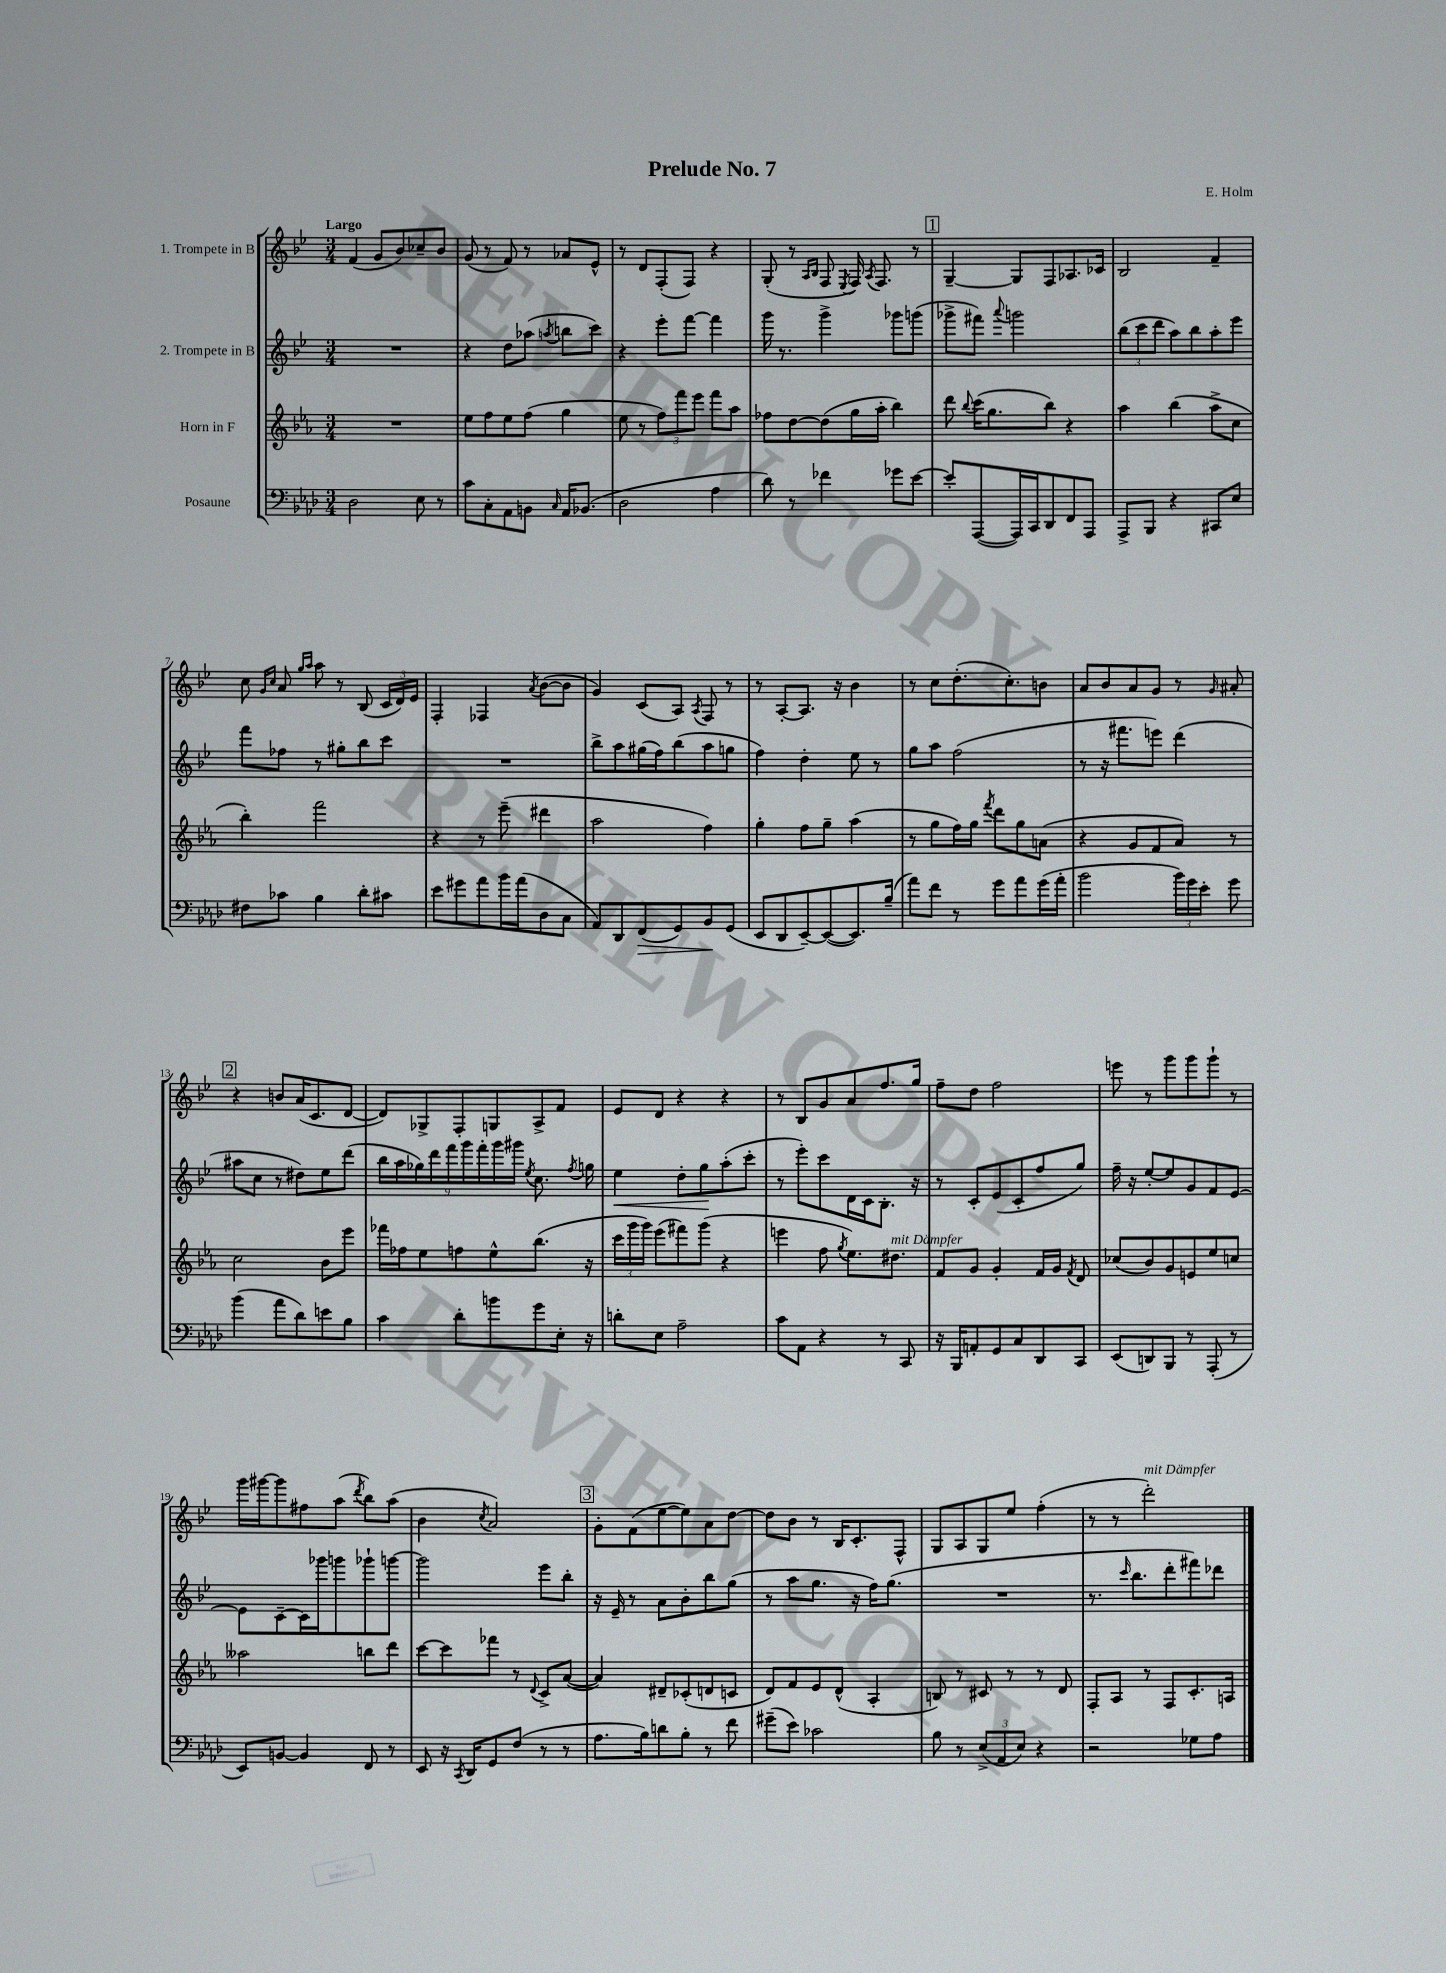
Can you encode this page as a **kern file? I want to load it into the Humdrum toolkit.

**kern	**kern	**kern	**kern
*staff4	*staff3	*staff2	*staff1
*clefF4	*clefG2	*clefG2	*clefG2
*k[b-e-a-d-]	*k[b-e-a-]	*k[b-e-]	*k[b-e-]
*M3/4	*M3/4	*M3/4	*M3/4
2D-\	2.r	2.r	(4f/
.	.	.	8g/L
.	.	.	8b-/)
8E-\	.	.	8cc-~/
8r	.	.	8b-/J
=	=	=	=
8c\L	8ee-\L	4r	(8g/
8C'\	8ff\	.	8r
8AA-\	8ee-\	8dd\L	8f/)
8BB\J	(8ff\J	(8aa-\J	8r
16qqC/	.	8qaa/	.
16AA-/LK	4gg\	8bb\L	8a-/L
(8.BB-/J	.	.	.
.	.	8ccc\J)	8e-^^/J
=	=	=	=
2D-\	8ee-\	4r	8r
.	8r	.	8d/L
.	12ff\L)	8eee-'\L	(8F'/
.	12fff\	.	.
.	.	[8fff\J	8F/J)
.	12eee-\J	.	.
4A-\	8fff\L	4fff\]	4r
.	8aa-\J	.	.
=	=	=	=
8d-\)	8ff-\L	16ggg\	(8G'/
.	.	8.r	.
8r	[8dd\	.	8r
.	.	.	16qqA/LL
.	.	.	16qqB-/JJ
4f-\	(8dd\]	4ggg^\	8F/
.	.	.	8qE-/
.	16gg\L	.	16F/)
.	.	.	8qA/
.	16aa-'\JJ	.	8.F/
8g-\L	4bb-\)	8ggg-\L	.
[8e-\J	.	(8ggg\J	8r
=	=	=	=
8e-'/]L	8ddd\	8ggg-^\L	[4G~/
.	8qqbb-/	.	.
([8AAA-/	(16ccc\LK	8fff#\J)	.
.	8.gg\	.	.
.	.	8qqaaa/	.
16AAA-/]L)	.	2ggg\	8G/]L
16CC/J	.	.	.
8DD-/	8bb-\J)	.	8F/
8FF/	4r	.	8.A-/
8AAA-/J	.	.	.
.	.	.	16c-/Jk
=	=	=	=
8AAA-^/L	4aa-\	(12bb-\L	2B-/
.	.	12ccc\	.
8BBB-/J	.	.	.
.	.	12ddd\J	.
4r	(4bb-\	8aa\L)	.
.	.	8bb-\	.
8CC#/L	8aa-^\L	8aa'\	4f~/
8E-/J	8cc\J	8eee-\J	.
=	=	=	=
8F#\L	4bb-'\)	8fff\L	8cc\
.	.	.	16qqg/LL
.	.	.	16qqcc/JJ
8c-\J	.	8ff-\J	8a/
.	.	.	16qqgg/LL
.	.	.	16qqaa/JJ
4B-\	2fff\	8r	8aa\
.	.	8gg#'\L	8r
8d-'\L	.	8bb-\	(8B-/
8c#\J	.	8ccc\J	24c/LL
.	.	.	24d/)
.	.	.	24e-/JJ
=	=	=	=
8e-\L	4r	2.r	4F'/
8g#\	.	.	.
8a-\	8r	.	4F-/
16b-\L	(8eee-~\	.	.
(16a-\J	.	.	.
.	.	.	8qa/
8D-\	4ddd#\	.	([8b-\L
8C\J	.	.	8b-\]J
=	=	=	=
8AA-/L)	2aa-\	8bb-^\L	4g/)
8DD-/	.	8aa\	.
(8FF/	.	(16gg#\L	(8c/L
.	.	16ff\J)	.
8GG/)	.	(8bb-\	8A/J)
.	.	.	8qA/
8BB-/	4ff\)	8aa\	8F/
(8GG/J	.	8gg\J	8r
=	=	=	=
8EE-/L	4gg'\	4ff\)	8r
8DD-/	.	.	[8A'/L
[8EE-~/)	8ff\L	4dd'\	8.A/]J
(8EE-/_	8gg~\J	.	.
.	.	.	16r
8.EE-/])	(4aa-\	8ee-\	4b-\
.	.	8r	.
(16B-~/Jk	.	.	.
=	=	=	=
8a-\L)	8r	8gg\L	8r
8f\J	8gg\L	8aa\J	8cc\L
8r	16ff\L)	(2ff\	(8.dd'\
.	16gg\JJ	.	.
.	8qfff/	.	.
8g\L	8ddd\L	.	.
.	.	.	8.cc'\)
8a-\	8gg\	.	.
(16g\L	(8a\J	.	8b\J
16a-'\JJ	.	.	.
=	=	=	=
2b-\	4r	8r	8a/L
.	.	16r	8b-/
.	.	8.fff#\L	.
.	8g/L	.	8a/
.	8f/	8eee\J)	8g/J
24b-\LL)	8a-/J)	(4ddd\	8r
24g\	.	.	.
24e-'\JJ	.	.	.
.	.	.	16qqg/
8g\	8r	.	8a#'/
=	=	=	=
(4b-\	2cc\	8aa#\L	4r
.	.	8cc\J	.
8a-\L	.	8r	8b/L
8d-\)	.	8dd#\L)	(16a/K
.	.	.	8.c/
8e\	8b-\L	8ee-\	.
8B-\J	8eee-\J	(8ddd\J	[8d/J
=	=	=	=
4c\	16fff-\LL	18bb-\LL	8d/]L)
.	.	18aa\	.
.	16ff-\J	.	.
.	.	18gg-\)	.
.	8ee-\	.	8G-^/
.	.	18ddd\	.
.	.	18fff\	.
8d-'\L	8ff\	.	8F'/
.	.	18ggg\	.
.	.	18fff'\	.
8b\	8ee-^^\	.	8G/
.	.	18ggg\	.
.	.	18ggg#\JJ	.
.	.	8qee-/	.
8g\	(8.bb-\J	8.cc\	8A^/
16E-'\Jk	.	.	8f/J
.	.	8qff/	.
16r	16r	16gg\	.
=	=	=	=
8d'\L	24ccc\LL	4ee-\	8e-/L
.	24ggg\	.	.
.	24ggg\JJ)	.	.
8E-\J	(8eee-\L	.	8d/J
2A-~\	8fff#\)	8dd'\L	4r
.	(8ggg\J	8gg\	.
.	4r	(8aa'\	4r
.	.	8ccc'\J	.
=	=	=	=
8c\L	4eee\	8r	8r
8AA-\J	.	8eee-'\L)	8B-/L
4r	8ff\	8ccc\	8g/
.	8qgg/	.	.
.	8.ee-\L)	16d\L	8a/
.	.	16c\J	.
8r	.	8.B-'\J	8.ff/
.	8.dd#\J	.	.
8CC/	.	.	.
.	.	16r	16gg/Jk
=	=	=	=
16r	8f/L	8r	8ff~\L
16BBB-/LK	.	.	.
8AA'/	8g/J	8c'/L	8dd\J
8GG/	4g'/	(8e-/	2ff\
8C/	.	8c'/	.
8DD-/	16f/LL	8ff/	.
.	16g/JJ	.	.
.	8qf/	.	.
8CC/J	8d/	8gg/J)	.
=	=	=	=
(8EE-/L	(8cc-/L	16ff~\	8eee\
.	.	16r	.
8DD/)	8b-/)	[8ee-'/L	8r
8BBB-/J	8g/	8ee-/]	8ggg\L
8r	8e/	8g/	8ggg\
(8AAA-'/	8ee-/	8f/	8ggg`\J
8r	8cc/J	[8e-/J	8r
=	=	=	=
8EE-/L)	2aa--\	8e-\]L	16ggg\LL
.	.	.	[16ggg#\J
[8BB/J	.	[8c~\	8ggg#\]
4BB/]	.	16c\]L	8ff#\
.	.	16ggg-\J	.
.	.	8ggg\	(8aa\J
.	.	.	8qddd/
8FF/	8bb\L	8ggg-`\	8bb-\L)
8r	8ddd\J	[8ggg\J	(8aa\J
=	=	=	=
8EE-/	[8ccc\L	2ggg\]	4b-\
16r	8ccc\]	.	.
8qCC/	.	.	.
16DD-/LK	.	.	.
.	.	.	8qcc/
8GG/	8fff-\J	.	2a/)
(8F/J	8r	.	.
.	8qqd/	.	.
8r	8c^/L	8eee-\L	.
8r	([8a-/J	8bb-'\J	.
=	=	=	=
8.A-\L	4a-/])	16r	8g'\L
.	.	16e-~/	.
.	.	8r	(8f\
16B-\k)	.	.	.
8d\	8d#~/L	8a\L	[8ee-\
8B-'\J	(8c-'/	8b-'\	8ee-\])
8r	8d/	8bb-\	8a\
8f\	8c/J	(8gg\J	[8dd\J
=	=	=	=
(8g#~\L	8d/L)	8r	8dd\]L
8e-\J)	8f/	8aa\L	8b-\J
2c-\	8e-/	8.gg\J	8r
.	(8d^^/J	.	16B-/LK
.	.	16r	8.c'/
.	4A-'/	16ff\LK)	.
.	.	(8.gg\J	.
.	.	.	8F^^/J
=	=	=	=
8B-\	8B/)	2.r	8G/L
8r	8r	.	8A/
(12E-^/L	8c#/	.	8G/
12AA-/	.	.	.
.	8r	.	8ee-/J
12E-/J)	.	.	.
4r	8r	.	(4ff'\
.	8d/	.	.
=	=	=	=
2r	8F'/L	8.r	8r
.	8A-/J	.	8r
.	.	16qqccc/	.
.	.	8.bb-\L	.
.	8r	.	2ddd'\)
.	8F/L	8ddd'\	.
8G-\L	8.c'/	8fff#\)	.
8A-\J	.	8ddd-\J	.
.	16A/Jk	.	.
==	==	==	==
*-	*-	*-	*-
